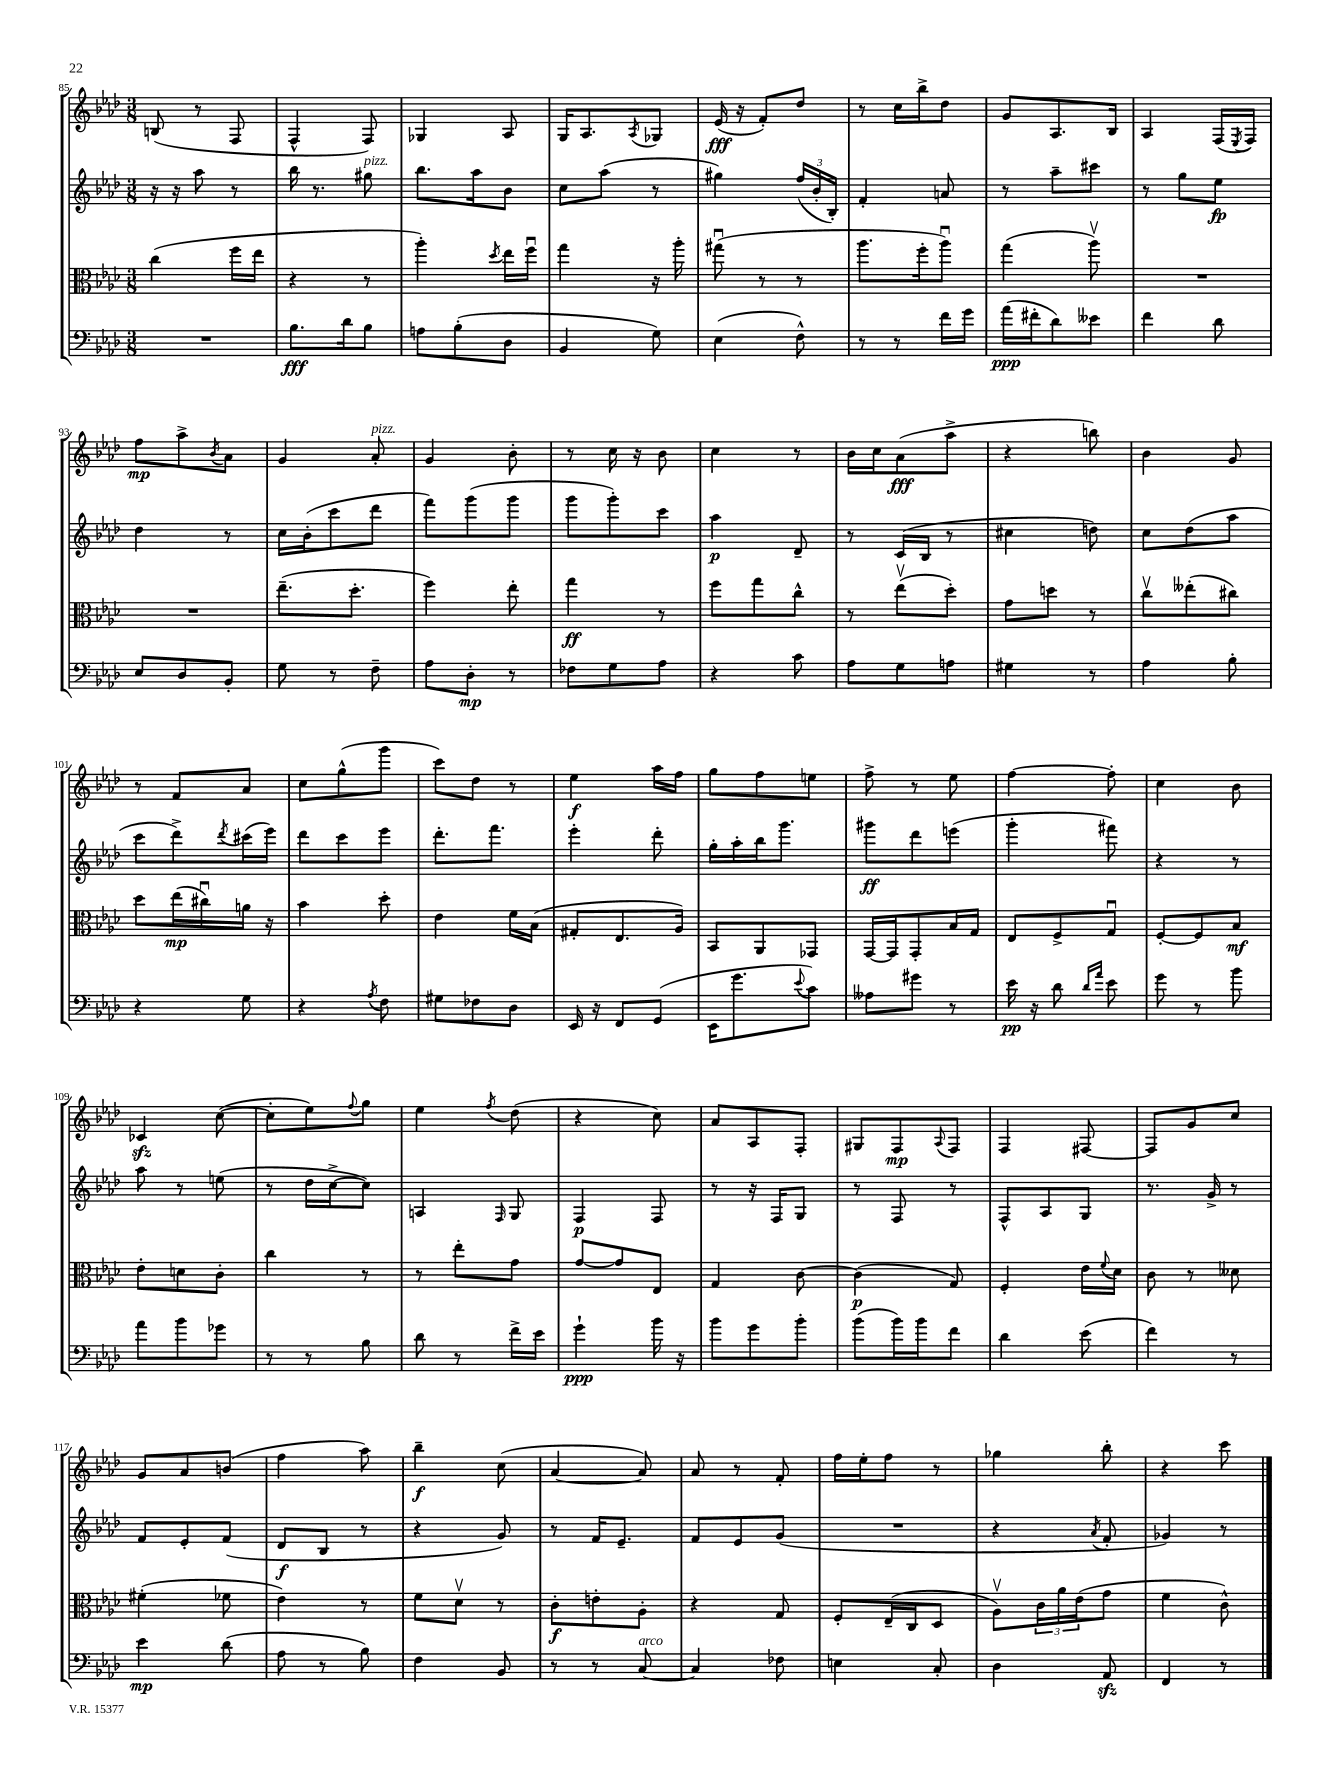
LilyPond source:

<<
\new StaffGroup <<
\new Staff = "s0" {
    \clef treble \key aes \major \numericTimeSignature \time 3/8
    b8( r8 f8 |
    f4-^ f8) |
    ges4 aes8 |
    g16 aes8. \acciaccatura { aes8 } ges8 |
    ees'16\fff( r16 f'8-.) des''8 |
    r8 c''16 bes''16-> des''8 |
    g'8 aes8. bes16 |
    aes4 f16( \acciaccatura { ees8 } f16) |
    f''8\mp aes''8-> \acciaccatura { bes'8 } aes'8 |
    g'4 aes'8-.^\markup { \italic "pizz." } |
    g'4 bes'8-. |
    r8 c''16 r16 bes'8 |
    c''4 r8 |
    bes'16 c''16 aes'8\fff( aes''8-> |
    r4 b''8) |
    bes'4 g'8 |
    r8 f'8 aes'8 |
    c''8 g''8-^( g'''8 |
    c'''8) des''8 r8 |
    ees''4\f aes''16 f''16 |
    g''8 f''8 e''8 |
    f''8-> r8 ees''8 |
    f''4~ f''8-. |
    c''4 bes'8 |
    ces'4\sfz c''8~( |
    c''8-. ees''8) \appoggiatura { f''8 } g''8 |
    ees''4 \acciaccatura { f''8 } des''8( |
    r4 c''8) |
    aes'8 aes8 f8-. |
    gis8 f8\mp \appoggiatura { aes8 } f8 |
    f4 fis8~ |
    fis8 g'8 c''8 |
    g'8 aes'8 b'8( |
    f''4 aes''8) |
    bes''4--\f c''8( |
    aes'4~ aes'8) |
    aes'8 r8 f'8-. |
    f''16 ees''16-. f''8 r8 |
    ges''4 bes''8-. |
    r4 c'''8 \bar "|." |
}
\new Staff = "s1" {
    \clef treble \key aes \major \numericTimeSignature \time 3/8
    r16 r16 aes''8 r8 |
    bes''16 r8. gis''8^\markup { \italic "pizz." } |
    bes''8. aes''16 bes'8 |
    c''8 aes''8( r8 |
    gis''4) \tuplet 3/2 { f''16( bes'16-. bes16-.) } |
    f'4-. a'8 |
    r8 aes''8-- cis'''8 |
    r8 g''8 ees''8\fp |
    des''4 r8 |
    c''16 bes'16-.( c'''8 des'''8 |
    f'''8) g'''8( g'''8 |
    g'''8 g'''8-.) c'''8 |
    aes''4\p des'8-- |
    r8 c'16( bes16 r8 |
    cis''4 d''8) |
    c''8 des''8( aes''8 |
    c'''8 des'''8->) \acciaccatura { des'''8 } cis'''16( ees'''16) |
    des'''8 c'''8 ees'''8 |
    des'''8.-. f'''8. |
    ees'''4-. des'''8-. |
    g''16-. aes''16-. bes''16 g'''8. |
    gis'''8\ff des'''8 e'''8( |
    g'''4-. fis'''8) |
    r4 r8 |
    aes''8 r8 e''8( |
    r8 des''16 c''16~-> c''8) |
    a4 \grace { f16 } g8 |
    f4\p f8 |
    r8 r16 f16 g8 |
    r8 f8 r8 |
    f8-^ aes8 g8 |
    r8. g'16-> r8 |
    f'8 ees'8-. f'8( |
    des'8\f bes8 r8 |
    r4 g'8) |
    r8 f'16 ees'8.-- |
    f'8 ees'8 g'8( |
    R4. |
    r4 \acciaccatura { aes'8 } f'8-. |
    ges'4) r8 \bar "|." |
}
\new Staff = "s2" {
    \clef alto \key aes \major \numericTimeSignature \time 3/8
    c''4( f''16 ees''16 |
    r4 r8 |
    aes''4-.) \acciaccatura { des''8 } ees''16 f''16\downbow |
    g''4 r16 aes''16-. |
    gis''8\downbow( r8 r8 |
    aes''8. f''16-. aes''8\downbow) |
    g''4( aes''8\upbow) |
    R4. |
    R4. |
    ees''8.--( des''8.-. |
    f''4) ees''8-. |
    g''4\ff r8 |
    f''8 g''8 c''8-^ |
    r8 ees''8\upbow( des''8-.) |
    g'8 d''8 r8 |
    c''8\upbow eeses''8-.( cis''8) |
    des''8 ees''16\mp( cis''16\downbow) a'16 r16 |
    bes'4 des''8-. |
    ees'4 f'16 bes16( |
    gis8-. ees8. aes16) |
    bes,8 aes,8 ges,8 |
    g,16~ g,16 g,8-. bes16 g16 |
    ees8 f8-> g8\downbow |
    f8~-. f8 bes8\mf |
    ees'8-. d'8 c'8-. |
    c''4 r8 |
    r8 ees''8-. g'8 |
    g'8~ g'8 ees8 |
    g4 c'8~ |
    c'4\p( g8) |
    f4-. ees'16 \appoggiatura { f'8 } des'16 |
    c'8 r8 deses'8 |
    fis'4-.( fes'8 |
    ees'4) r8 |
    f'8 des'8\upbow r8 |
    c'8-.\f e'8-. aes8-. |
    r4 g8 |
    f8-. ees16--( c16 des8 |
    aes8\upbow) \tuplet 3/2 { c'16 aes'16 ees'16( } g'8 |
    f'4 c'8-^) \bar "|." |
}
\new Staff = "s3" {
    \clef bass \key aes \major \numericTimeSignature \time 3/8
    R4. |
    bes8.\fff des'16 bes8 |
    a8 bes8-.( des8 |
    bes,4 g8) |
    ees4( f8-^) |
    r8 r8 f'16 g'16 |
    aes'16\ppp( fis'16-. des'8) eeses'8 |
    f'4 des'8 |
    ees8 des8 bes,8-. |
    g8 r8 f8-- |
    aes8 des8-.\mp r8 |
    fes8 g8 aes8 |
    r4 c'8 |
    aes8 g8 a8 |
    gis4 r8 |
    aes4 bes8-. |
    r4 g8 |
    r4 \acciaccatura { aes8 } f8 |
    gis8 fes8 des8 |
    ees,16 r16 f,8 g,8( |
    ees,16 g'8. \appoggiatura { ees'8 } c'8) |
    aeses8 gis'8 r8 |
    ees'16\pp r16 des'8 \grace { des'16 aes'16 } ees'8 |
    g'8 r8 bes'8 |
    aes'8 bes'8 ges'8 |
    r8 r8 bes8 |
    des'8 r8 f'16-> ees'16 |
    g'4-!\ppp bes'16 r16 |
    bes'8 g'8 bes'8-. |
    bes'8( bes'16) bes'16 f'8 |
    des'4 ees'8( |
    f'4) r8 |
    ees'4\mp des'8( |
    aes8 r8 bes8) |
    f4 bes,8 |
    r8 r8 c8~^\markup { \italic "arco" } |
    c4 fes8 |
    e4 c8-. |
    des4 aes,8\sfz |
    f,4 r8 \bar "|." |
}
>>
>>
\layout { \context { \Score currentBarNumber = #85 } }
